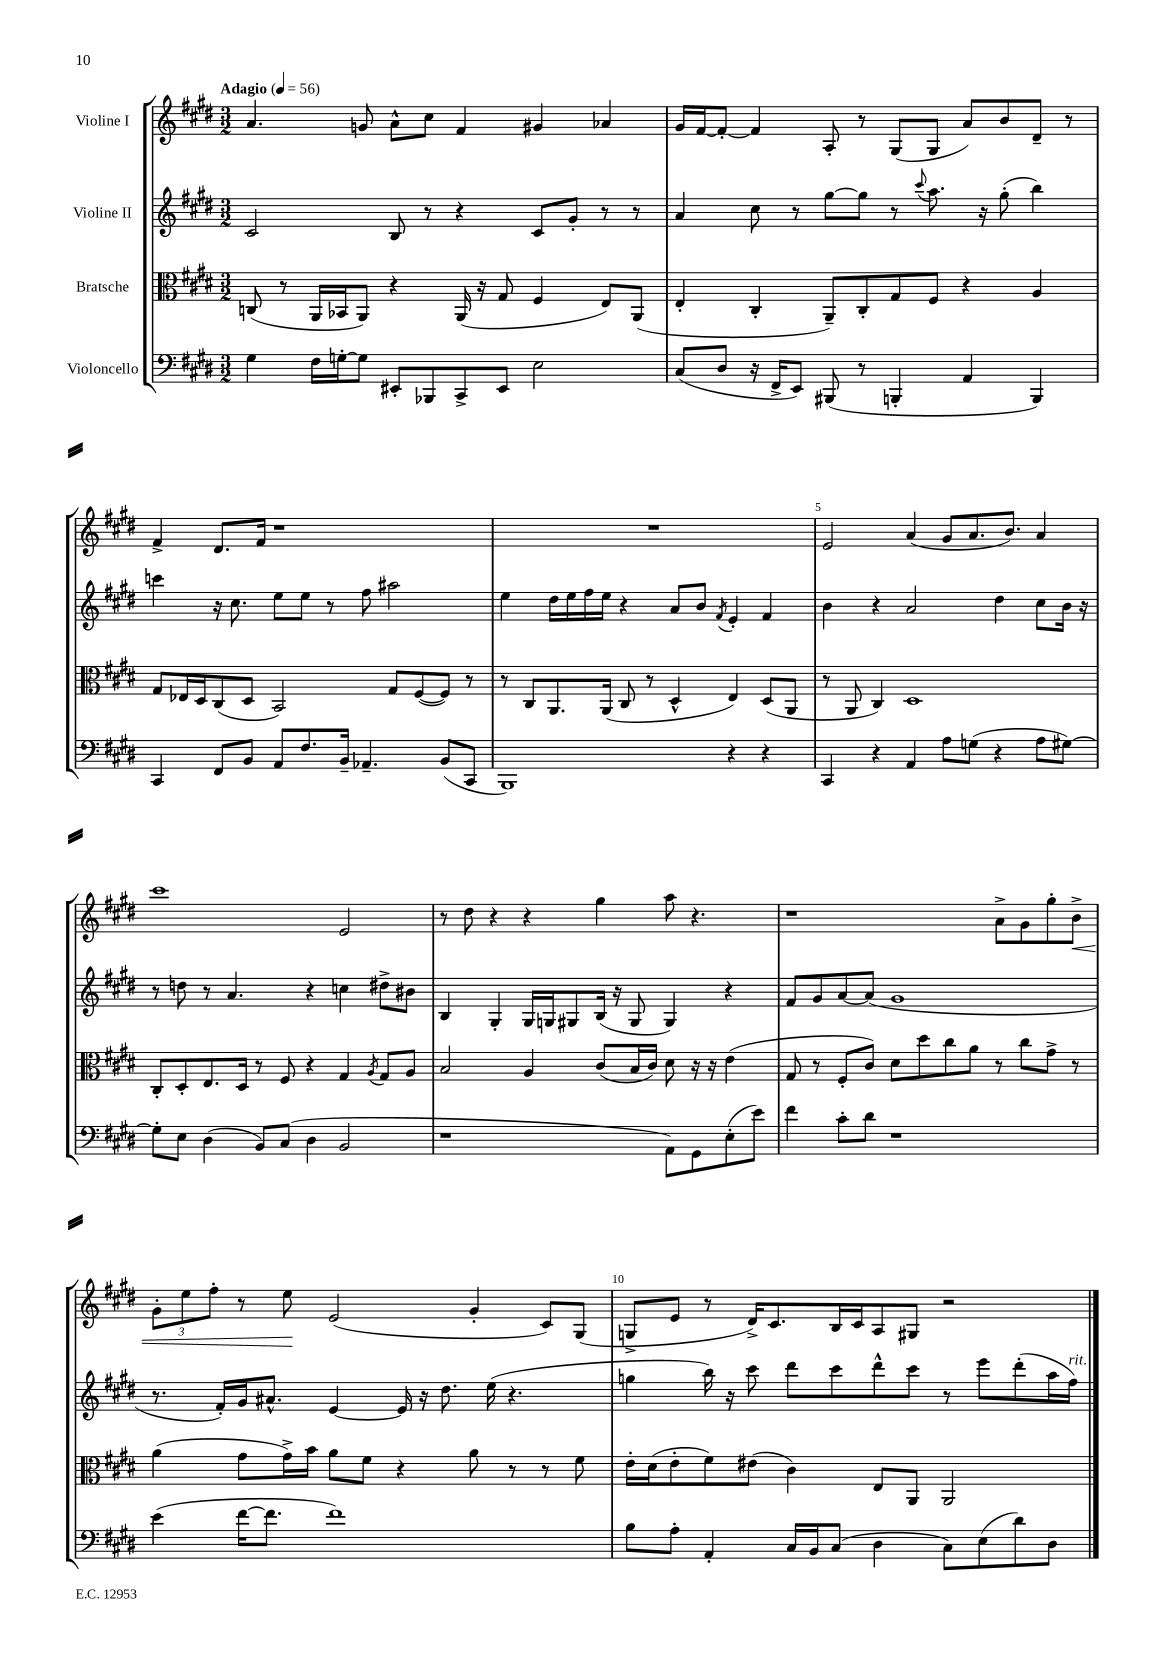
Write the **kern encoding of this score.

**kern	**kern	**kern	**kern	**dynam
*part4	*part3	*part2	*part1	*part1
*staff4	*staff3	*staff2	*staff1	*staff1
*I"Violoncello	*I"Bratsche	*I"Violine II	*I"Violine I	*
*clefF4	*clefC3	*clefG2	*clefG2	*
*k[f#c#g#d#]	*k[f#c#g#d#]	*k[f#c#g#d#]	*k[f#c#g#d#]	*
*M3/2	*M3/2	*M3/2	*M3/2	*
*MM56	*MM56	*MM56	*MM56	*
=1	=1	=1	=1	=1
!	!	!	!LO:TX:a:B:t=Adagio	!
4G#\	(8Cn/	2c#/	4.a/	.
.	8r	.	.	.
16F#\LL	16AA/LL	.	.	.
[16Gn'\J	16BB-X/J	.	.	.
8G\J]	8AA/J)	.	8gn/	.
8EE#X'/L	4r	8B/	8a^^\L	.
8BBB-X/	.	8r	8cc#\J	.
8CC#^/	(16AA/	4r	4f#/	.
.	16r	.	.	.
8EE#/J	8G#/	.	.	.
2E\	4F#/	8c#/L	4g#X/	.
.	.	8g#'/J	.	.
.	8E/L)	8r	4a-X/	.
.	(8AA/J	8r	.	.
=2	=2	=2	=2	=2
(8C#/L	4E'/	4a/	16g#/LL	.
.	.	.	[16f#/J	.
8D#/J	.	.	8f#'/J_	.
16r	4C#'/	8cc#\	4f#/]	.
16FF#^/KL	.	.	.	.
8EE/J)	.	8r	.	.
(8BBB#X/	8AA~/L)	[8gg#\L	8A'/	.
8r	8C#'/	8gg#\J]	8r	.
4BBBn'/	8G#/	8r	(8G#/L	.
.	.	8qqccc#/	.	.
.	8F#/J	8.aa\	8G#/J	.
4AA/	4r	.	8a/L)	.
.	.	16r	.	.
.	.	(8gg#'\	8b/	.
4BBB/)	4A/	4bb\)	8d#~/J	.
.	.	.	8r	.
!!LO:LB:g=z
=3	=3	=3	=3	=3
4CC#/	8G#/L	4cccn\	4f#^/	.
.	16E-X/L	.	.	.
.	16D#/J	.	.	.
8FF#/L	(8C#/	16r	8.d#/L	.
.	.	8.cc#\	.	.
8BB/J	8D#/J	.	.	.
.	.	.	16f#/Jk	.
8AA/L	2BB/)	8ee\L	1r	.
8.F#/	.	8ee\J	.	.
.	.	8r	.	.
16BB~/Jk	.	.	.	.
4.AA-X~/	.	8ff#\	.	.
.	8G#/L	2aa#X\	.	.
.	([8F#/	.	.	.
(8BB/L	8F#/J])	.	.	.
8CC#/J	8r	.	.	.
=4	=4	=4	=4	=4
1BBB)	8r	4ee\	1.r	.
.	8C#/L	.	.	.
.	8.AA/	16dd#\LL	.	.
.	.	16ee\	.	.
.	.	16ff#\	.	.
.	(16AA/Jk	16ee\JJ	.	.
.	8C#/	4r	.	.
.	8r	.	.	.
.	4D#^^/	8a/L	.	.
.	.	8b/J	.	.
.	.	8qf#/	.	.
4r	4E/)	4e'/	.	.
4r	(8D#/L	4f#/	.	.
.	8AA/J	.	.	.
=5	=5	=5	=5	=5
4CC#/	8r	4b\	2e/	.
.	8AA/	.	.	.
4r	4C#/)	4r	.	.
4AA/	1D#	2a/	(4a/	.
8A\L	.	.	8g#/L	.
(8Gn\J	.	.	8.a/	.
4r	.	4dd#\	.	.
.	.	.	8.b/J)	.
8A\L	.	8cc#\L	4a/	.
[8G#X\J)	.	16b\Jk	.	.
.	.	16r	.	.
!!LO:LB:g=z
=6	=6	=6	=6	=6
8G#'\L]	8C#'/L	8r	1ccc#	.
8E\J	8D#'/	8ddn\	.	.
(4D#\	8.E/	8r	.	.
.	.	4.a/	.	.
.	16D#/Jk	.	.	.
8BB/L)	8r	.	.	.
(8C#/J	8F#/	.	.	.
4D#\	4r	4r	.	.
2BB/	4G#/	4ccn\	2e/	.
.	8qA/	.	.	.
.	8G#/L	8dd#X^\L	.	.
.	8A/J	8b#X\J	.	.
=7	=7	=7	=7	=7
1r	2B/	4B/	8r	.
.	.	.	8dd#\	.
.	.	4G#'/	4r	.
.	4A/	16G#/LL	4r	.
.	.	16Gn/J	.	.
.	.	8G#X/	.	.
.	(8c#/L	(16B/Jk	4gg#\	.
.	.	16r	.	.
.	16B/L	8G#/	.	.
.	16c#/JJ)	.	.	.
8AA\L)	8d#\	4G#/)	8aa\	.
8GG#\	16r	.	4.r	.
.	16r	.	.	.
(8E'\	(4e\	4r	.	.
8e\J)	.	.	.	.
=8	=8	=8	=8	=8
4f#\	8G#/	8f#/L	1r	.
.	8r	8g#/	.	.
8c#'\L	8F#'/L	[8a/	.	.
8d#\J	8c#/J)	(8a/J]	.	.
1r	8d#\L	1g#	.	.
.	8dd#\	.	.	.
.	8cc#\	.	.	.
.	8a\J	.	.	.
.	8r	.	8a^\L	.
.	8cc#\L	.	8g#\	.
.	8g#^\J	.	8gg#'\	.
!	!	!	!	!LO:HP:b
.	8r	.	8b^\J	<
!!LO:LB:g=z
=9	=9	=9	=9	=9
(4e\	(4a\	8.r	12g#'\L	.
.	.	.	12ee\	.
.	.	.	12ff#'\J	.
.	.	16f#'/LL)	.	.
[16f#\KL	8g#\L	16g#/J	8r	.
8.f#\J]	.	8.a#X^^/J	.	.
.	16g#^\L)	.	8ee\	.
.	16b\JJ	.	.	.
1f#)	8a\L	[4e/	(2e/	[
.	8f#\J	.	.	.
.	4r	16e/]	.	.
.	.	16r	.	.
.	.	8.dd#\	.	.
.	8a\	.	4g#'/	.
.	.	(16ee\	.	.
.	8r	4.r	.	.
.	8r	.	8c#/L)	.
.	8f#\	.	(8G#/J	.
=10	=10	=10	=10	=10
8B\L	16e'\LL	4ggn\	8Gn^/L	.
.	(16d#\J	.	.	.
8A'\J	8e'\	.	8e/J	.
4AA'/	8f#\)	16bb\)	8r	.
.	.	16r	.	.
.	(8e#X\J	8ccc#\	16d#^/KL)	.
.	.	.	8.c#/	.
16C#/LL	4c#\)	8ddd#\L	.	.
16BB/J	.	.	.	.
(8C#/J	.	8ccc#\	16B/L	.
.	.	.	16c#/J	.
4D#\	8E/L	8ddd#^^\	8A/	.
.	8AA/J	8ccc#\J	8G#X/J	.
8C#\L)	2AA/	8r	2r	.
(8E\	.	8eee\L	.	.
8d#\)	.	(8ddd#'\	.	.
8D#\J	.	16aa\L	.	.
!	!	!LO:TX:a:i:t=rit.	!	!
.	.	16ff#\JJ)	.	.
==	==	==	==	==
*-	*-	*-	*-	*-
